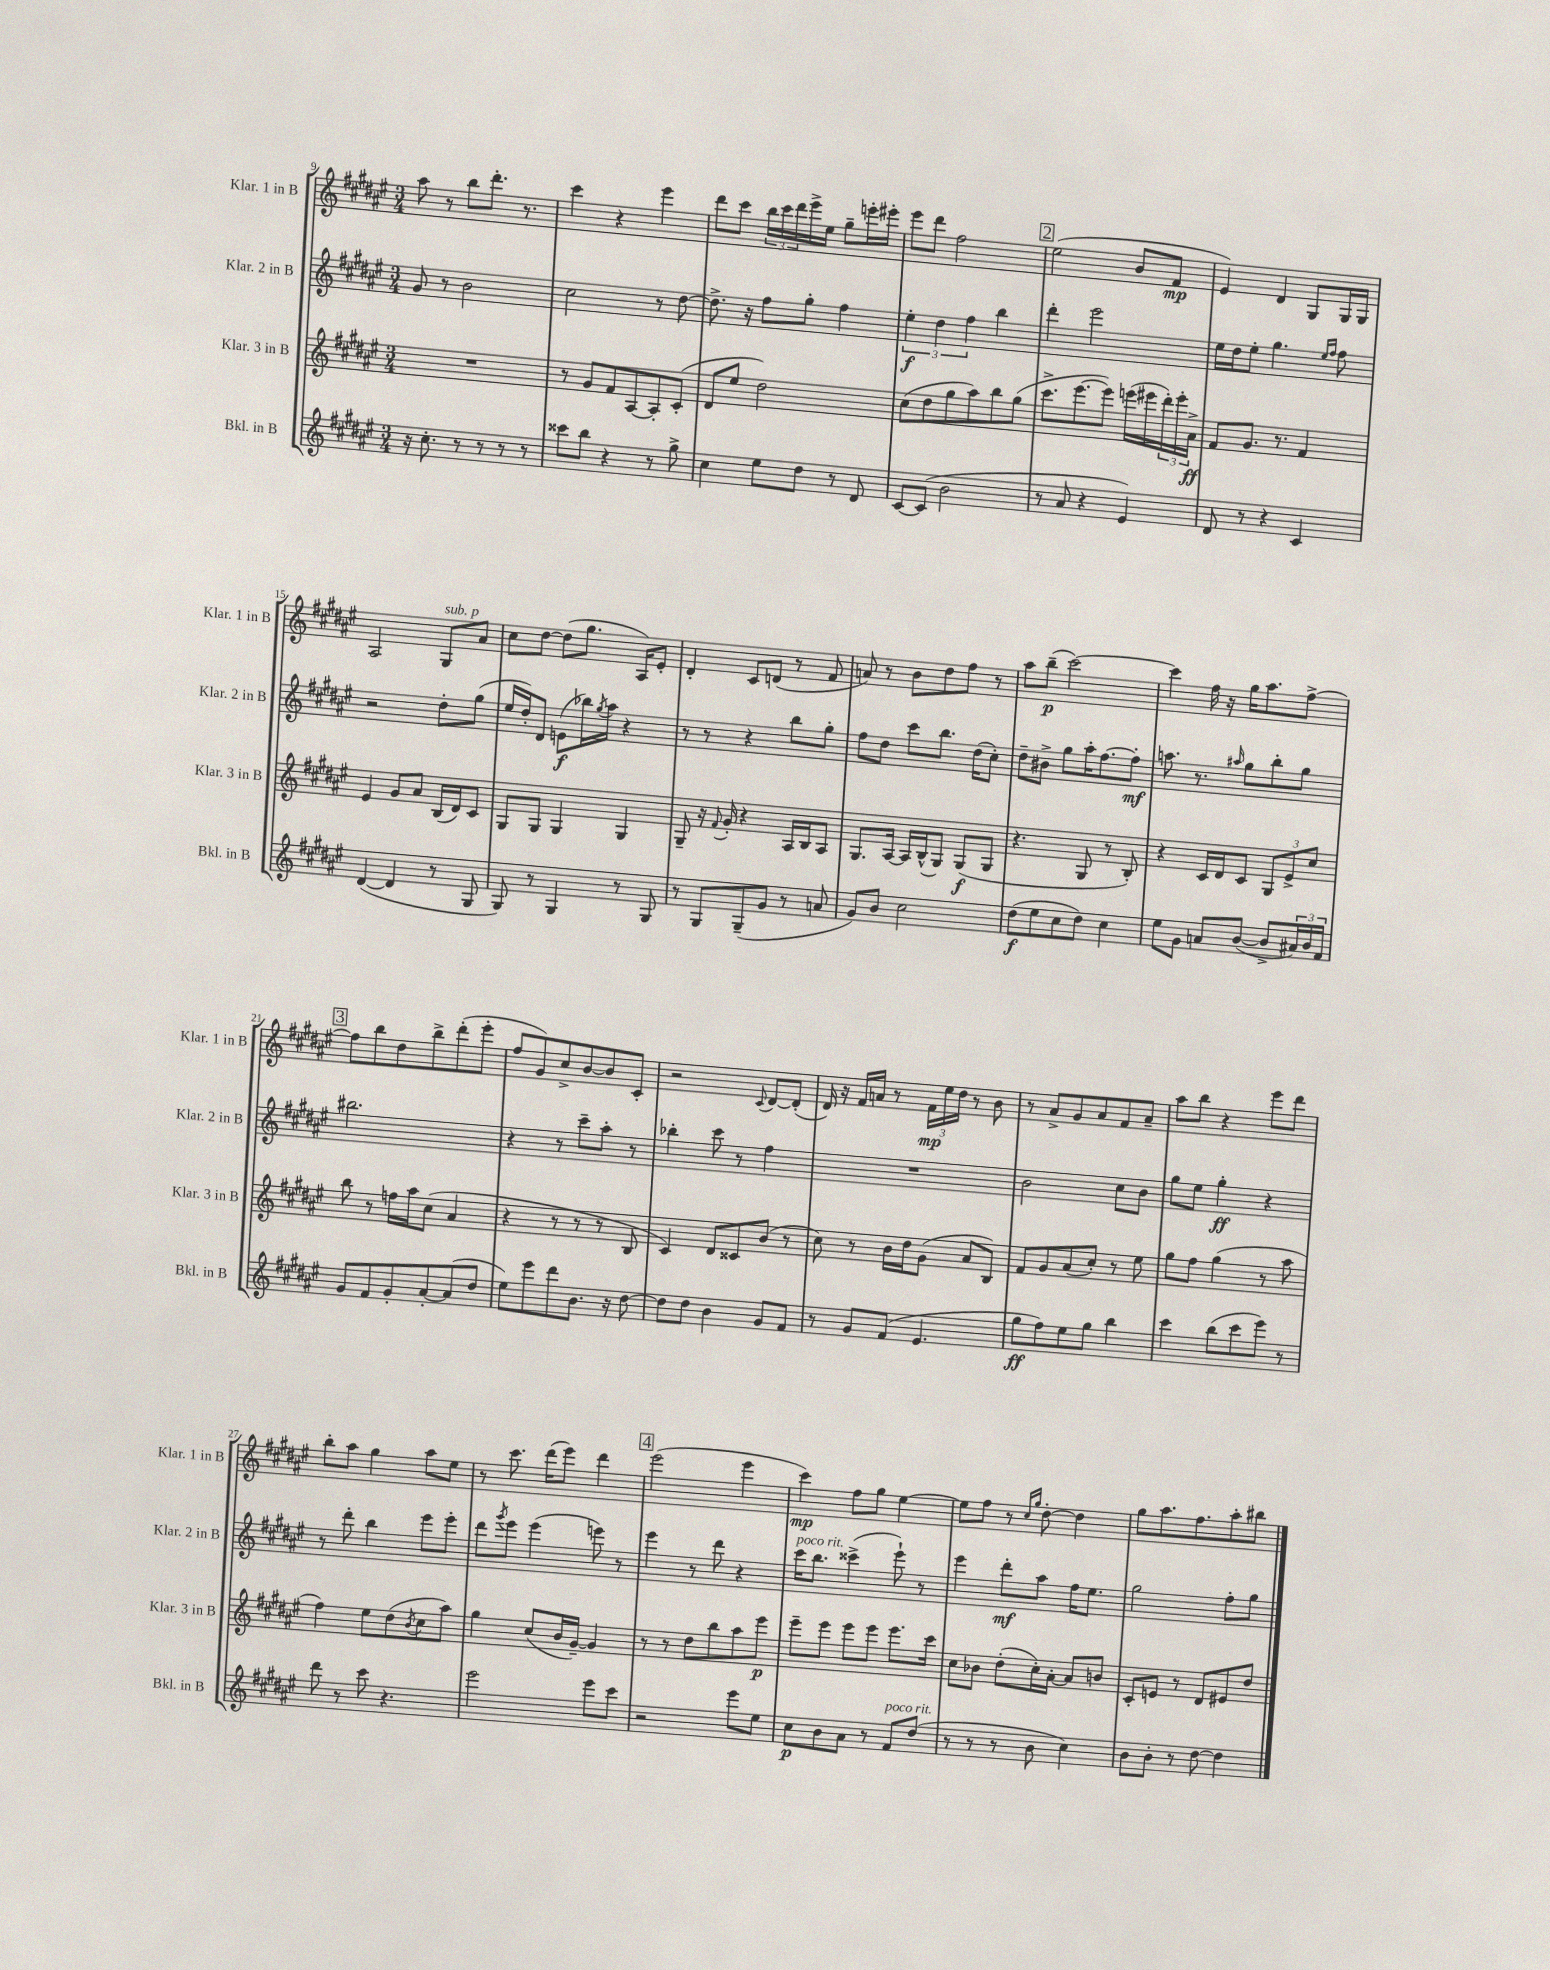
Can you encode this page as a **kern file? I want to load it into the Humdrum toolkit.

**kern	**dynam	**kern	**dynam	**kern	**dynam	**kern	**dynam
*part4	*part4	*part3	*part3	*part2	*part2	*part1	*part1
*staff4	*staff4	*staff3	*staff3	*staff2	*staff2	*staff1	*staff1
*I"Bkl. in B	*	*I"Klar. 3 in B	*	*I"Klar. 2 in B	*	*I"Klar. 1 in B	*
*I'Bkl. in B	*	*I'Klar. 3 in B	*	*I'Klar. 2 in B	*	*I'Klar. 1 in B	*
*clefG2	*	*clefG2	*	*clefG2	*	*clefG2	*
*k[f#c#g#d#a#e#]	*	*k[f#c#g#d#a#e#]	*	*k[f#c#g#d#a#e#]	*	*k[f#c#g#d#a#e#]	*
*M3/4	*	*M3/4	*	*M3/4	*	*M3/4	*
=9	=9	=9	=9	=9	=9	=9	=9
16r	.	2.r	.	8g#/	.	8aa#\	.
8.cc#'\	.	.	.	.	.	.	.
.	.	.	.	8r	.	8r	.
8r	.	.	.	2b\	.	8bb\L	.
8r	.	.	.	.	.	8.ddd#'\J	.
8r	.	.	.	.	.	.	.
.	.	.	.	.	.	8.r	.
8r	.	.	.	.	.	.	.
=10	=10	=10	=10	=10	=10	=10	=10
8ccc##X\L	.	8r	.	2cc#\	.	4ccc#\	.
8bb\J	.	8g#/L	.	.	.	.	.
4r	.	8f#/	.	.	.	4r	.
.	.	[8A#/	.	.	.	.	.
8r	.	8A#'/]	.	8r	.	4eee#\	.
8gg#^\	.	(8c#'/J	.	[8dd#\	.	.	.
=11	=11	=11	=11	=11	=11	=11	=11
4cc#\	.	8d#/L	.	8.dd#^\]	.	8ddd#\L	.
.	.	8ee#/J	.	.	.	8ccc#\J	.
.	.	.	.	16r	.	.	.
8ee#\L	.	2dd#\)	.	8ff#\L	.	24bb\LL	.
.	.	.	.	.	.	24ccc#\	.
.	.	.	.	.	.	24ddd#\	.
8dd#\J	.	.	.	8gg#'\J	.	16eee#^\	.
.	.	.	.	.	.	16ee#\JJ	.
8r	.	.	.	4ff#\	.	8gg#~\L	.
8d#/	.	.	.	.	.	16eeen'\L	.
.	.	.	.	.	.	16eee#X'\JJ	.
=12	=12	=12	=12	=12	=12	=12	=12
[8c#/L	.	(8cc#\L	.	6ee#'\	f	8eee#\L	.
(8c#/J]	.	8dd#\	.	.	.	8ddd#\J	.
.	.	.	.	6dd#\	.	.	.
2b\	.	8gg#\	.	.	.	2ff#\	.
.	.	.	.	6ff#\	.	.	.
.	.	8aa#\)	.	.	.	.	.
.	.	8bb\	.	4bb\	.	.	.
.	.	(8gg#\J	.	.	.	.	.
!!LO:REH:place=s1:t=2
=13	=13	=13	=13	=13	=13	=13	=13
8r	.	8.ccc#^\L	.	4ddd#'\	.	(2ee#\	.
8a#/	.	.	.	.	.	.	.
.	.	[8.eee#\	.	.	.	.	.
4r	.	.	.	2eee#\	.	.	.
.	.	8eee#\J])	.	.	.	.	.
4e#/)	.	(16eeen\LL	.	.	.	8b/L	.
.	.	16eee#X\	.	.	.	.	.
.	.	24ddd#'\)	.	.	.	8f#/J	mp
.	.	24eee#'\	.	.	.	.	.
.	.	24a#^\JJ	ff	.	.	.	.
=14	=14	=14	=14	=14	=14	=14	=14
8d#/	.	8f#/L	.	16ee#\LL	.	4e#/)	.
.	.	.	.	16dd#\J	.	.	.
8r	.	8.g#/J	.	8ee#'\J	.	.	.
4r	.	.	.	4.gg#\	.	4d#/	.
.	.	8.r	.	.	.	.	.
4c#/	.	4f#/	.	.	.	8G#/L	.
.	.	.	.	16qqee#/LL	.	.	.
.	.	.	.	16qqff#/JJ	.	.	.
.	.	.	.	8ff#\	.	16G#/L	.
.	.	.	.	.	.	16G#/JJ	.
!!LO:LB:g=z
=15	=15	=15	=15	=15	=15	=15	=15
([4d#/	.	4e#/	.	2r	.	2A#/	.
4d#/]	.	8g#/L	.	.	.	.	.
.	.	8a#/J	.	.	.	.	.
!	!	!	!	!	!	!LO:TX:a:i:t=sub. p	!
8r	.	(16B/LL	.	8dd#'\L	.	8G#/L	.
.	.	16d#/J)	.	.	.	.	.
8G#/	.	8c#/J	.	(8gg#\J	.	8a#/J	.
=16	=16	=16	=16	=16	=16	=16	=16
8G#/)	.	8G#/L	.	16ee#/LL	.	8cc#\L	.
.	.	.	.	16dd#'/J)	.	.	.
8r	.	8G#/J	.	8d#/J	.	[8dd#\J	.
4G#/	.	4G#/	.	(8en\L	f	(8dd#\L]	.
.	.	.	.	16bb-X\L)	.	8.gg#\J	.
.	.	.	.	8qgg#/	.	.	.
.	.	.	.	16aa#\JJ	.	.	.
8r	.	4G#/	.	4r	.	.	.
.	.	.	.	.	.	16A#/KL)	.
8G#/	.	.	.	.	.	8e#'/J	.
=17	=17	=17	=17	=17	=17	=17	=17
8r	.	8G#~/	.	8r	.	4d#'/	.
8G#/L	.	16r	.	8r	.	.	.
.	.	8qqf#/	.	.	.	.	.
.	.	16g#'/	.	.	.	.	.
(8G#~/	.	4r	.	4r	.	8c#/L	.
8g#/J	.	.	.	.	.	(8dn/J	.
8r	.	16A#/LL	.	8bb\L	.	8r	.
.	.	16B/J	.	.	.	.	.
8an/	.	8A#/J	.	8gg#'\J	.	8f#/	.
=18	=18	=18	=18	=18	=18	=18	=18
8g#/L)	.	8.G#/L	.	8ff#\L	.	8an/)	.
8b/J	.	.	.	8dd#\J	.	8r	.
.	.	[16A#/Jk	.	.	.	.	.
2cc#\	.	16A#/LL]	.	8ccc#\L	.	8b\L	.
.	.	(16B^^/J	.	.	.	.	.
.	.	8G#/J)	.	8.bb\J	.	8dd#\	.
.	.	(8G#/L	f	.	.	8ff#\J	.
.	.	.	.	(16dd#\KL	.	.	.
.	.	8G#/J	.	8cc#'\J)	.	8r	.
=19	=19	=19	=19	=19	=19	=19	=19
(8dd#\L	f	4.r	.	8dd#~\L	.	8aa#\L	.
8ee#\	.	.	.	8b#X^\J	.	(8bb~\J	p
8cc#\	.	.	.	8gg#\L	.	[2ccc#\)	.
8dd#\J)	.	8G#/	.	16aa#'\K	.	.	.
.	.	.	.	[8.ff#\	.	.	.
4cc#\	.	8r	.	.	.	.	.
.	.	8B'/)	.	8ff#'\J]	mf	.	.
=20	=20	=20	=20	=20	=20	=20	=20
8ee#\L	.	4r	.	8.aan\	.	4ccc#\]	.
8g#\J	.	.	.	.	.	.	.
.	.	.	.	8.r	.	.	.
8an/L	.	16c#/LL	.	.	.	16ff#\	.
.	.	16d#/J	.	.	.	16r	.
.	.	.	.	16qqaa#X/	.	.	.
([8b/J	.	8c#/J	.	8gg#\L	.	16gg#\KL	.
.	.	.	.	.	.	8.aa#\	.
8b^/L]	.	12G#/L	.	8bb'\	.	.	.
.	.	12e#^/	.	.	.	.	.
24a#X/L)	.	.	.	8gg#\J	.	[8ff#^\J	.
24b/	.	12cc#/J	.	.	.	.	.
24f#/JJ	.	.	.	.	.	.	.
!!LO:LB:g=z
!!LO:REH:place=s1:t=3
=21	=21	=21	=21	=21	=21	=21	=21
8g#/L	.	8bb\	.	2.bb#X\	.	8ff#\L]	.
8f#/	.	8r	.	.	.	8bb\	.
8g#'/	.	16ffn\LL	.	.	.	8dd#\	.
.	.	16aa#\J	.	.	.	.	.
[8a#'/	.	(8cc#\J	.	.	.	8bb^\	.
(8a#/]	.	4a#/	.	.	.	(8ddd#'\	.
8dd#/J	.	.	.	.	.	8eee#'\J	.
=22	=22	=22	=22	=22	=22	=22	=22
8ee#\L)	.	4r	.	4r	.	8ff#/L	.
8eee#\	.	.	.	.	.	8g#/)	.
8ddd#\	.	8r	.	8r	.	8cc#^/	.
8.b\J	.	8r	.	8ccc#~\L	.	[8b/	.
.	.	8r	.	8aa#'\J	.	8b/]	.
16r	.	.	.	.	.	.	.
[8dd#\	.	8B/	.	8r	.	8c#'/J	.
=23	=23	=23	=23	=23	=23	=23	=23
8dd#\L]	.	4c#/)	.	4bb-X'\	.	2r	.
8dd#\J	.	.	.	.	.	.	.
4b\	.	8d#/L	.	8ccc#\	.	.	.
.	.	8c##X/	.	8r	.	.	.
.	.	.	.	.	.	8qqc#/	.
8g#/L	.	(8b/J	.	4ff#\	.	[8d#/L	.
8f#/J	.	8r	.	.	.	(8d#'/J]	.
=24	=24	=24	=24	=24	=24	=24	=24
8r	.	8cc#\)	.	2.r	.	16d#/)	.
.	.	.	.	.	.	16r	.
8g#/L	.	8r	.	.	.	16f#/LL	.
.	.	.	.	.	.	16an/JJ	.
(8f#/J	.	16b\LL	.	.	.	8r	.
.	.	16dd#\J	.	.	.	.	.
4.e#/	.	(8g#\J	.	.	.	24f#\LL	mp
.	.	.	.	.	.	24ee#\	.
.	.	.	.	.	.	24dd#\JJ	.
.	.	8a#/L	.	.	.	8r	.
.	.	8B/J)	.	.	.	8b\	.
=25	=25	=25	=25	=25	=25	=25	=25
8gg#\L	ff	8f#/L	.	2b\	.	8r	.
8ff#\)	.	8g#/	.	.	.	8a#^/L	.
8ee#\	.	(8a#/	.	.	.	8g#/	.
8gg#\J	.	8cc#'/J)	.	.	.	8a#/	.
4bb\	.	8r	.	8cc#\L	.	8f#/	.
.	.	8ee#\	.	8b\J	.	8a#~/J	.
=26	=26	=26	=26	=26	=26	=26	=26
4ccc#\	.	8gg#\L	.	8gg#\L	.	8aa#\L	.
.	.	8ff#\J	.	8ee#\J	.	8bb\J	.
(8bb\L	.	(4gg#\	.	4gg#'\	ff	4r	.
8ccc#\	.	.	.	.	.	.	.
8eee#\J)	.	8r	.	4r	.	8eee#\L	.
8r	.	8aa#\	.	.	.	8ddd#\J	.
!!LO:LB:g=z
=27	=27	=27	=27	=27	=27	=27	=27
8ddd#\	.	4ff#\)	.	8r	.	8bb'\L	.
8r	.	.	.	8ddd#'\	.	8aa#\J	.
8ccc#\	.	8ee#\L	.	4bb\	.	4gg#\	.
4.r	.	(8dd#\	.	.	.	.	.
.	.	8qb/	.	.	.	.	.
.	.	8cc#\	.	8eee#\L	.	8aa#\L	.
.	.	8aa#\J)	.	8eee#'\J	.	8ee#\J	.
=28	=28	=28	=28	=28	=28	=28	=28
2eee#\	.	4gg#\	.	8ddd#\L	.	8r	.
.	.	.	.	8qggg#/	.	.	.
.	.	.	.	8eee#\J	.	8.ccc#\	.
.	.	(8cc#/L	.	(4eee#\	.	.	.
.	.	.	.	.	.	(16ddd#\KL	.
.	.	16b/L	.	.	.	8eee#\J)	.
.	.	[16g#~/JJ)	.	.	.	.	.
8eee#\L	.	4g#/]	.	8eeen\)	.	4ddd#\	.
8ccc#\J	.	.	.	8r	.	.	.
!!LO:REH:place=s1:t=4
=29	=29	=29	=29	=29	=29	=29	=29
2r	.	8r	.	4eee#\	.	(2eee#\	.
.	.	8r	.	.	.	.	.
.	.	8dd#\L	.	8r	.	.	.
.	.	8bb\	.	8ddd#\	.	.	.
8eee#\L	.	8aa#\	.	4r	.	4eee#\	.
8ee#\J	.	8eee#\J	p	.	.	.	.
=30	=30	=30	=30	=30	=30	=30	=30
!	!	!	!	!LO:TX:a:i:t=poco rit.	!	!	!
8cc#\L	p	8eee#~\L	.	16ccc#\KL	.	4ccc#\)	mp
.	.	.	.	8.bb\J	.	.	.
8b\	.	8eee#\J	.	.	.	.	.
8a#\J	.	8eee#\L	.	(4ccc##X^\	.	8ff#\L	.
8r	.	8eee#\J	.	.	.	8gg#\J	.
!LO:TX:a:i:t=poco rit.	!	!	!	!	!	!	!
8f#/L	.	8.eee#\L	.	8eee#`\)	.	[4ee#\	.
(8dd#/J	.	.	.	8r	.	.	.
.	.	16ccc#\Jk	.	.	.	.	.
=31	=31	=31	=31	=31	=31	=31	=31
8r	.	8cc#\L	.	4eee#\	.	8ee#\L]	.
8r	.	8b-X\J	.	.	.	8ff#\J	.
8r	.	(8dd#'\L	.	8ddd#'\L	mf	8r	.
.	.	.	.	.	.	16qqcc#/LL	.
.	.	.	.	.	.	16qqgg#/JJ	.
8b\	.	16cc#'\L)	.	8aa#\J	.	[8dd#'\	.
.	.	[16a#'\JJ	.	.	.	.	.
4cc#\)	.	8a#/L]	.	16ff#\KL	.	4dd#\]	.
.	.	.	.	8.ee#\J	.	.	.
.	.	8bn/J	.	.	.	.	.
=32	=32	=32	=32	=32	=32	=32	=32
8b\L	.	8c#'/L	.	2gg#\	.	8gg#\L	.
8b'\J	.	8en/J	.	.	.	8.aa#\	.
8r	.	8r	.	.	.	.	.
.	.	.	.	.	.	8.ff#\	.
[8dd#\	.	8d#/L	.	.	.	.	.
4dd#\]	.	8e#X/	.	8ff#'\L	.	8aa#'\	.
.	.	8dd#/J	.	8gg#\J	.	8bb#X\J	.
==	==	==	==	==	==	==	==
*-	*-	*-	*-	*-	*-	*-	*-
